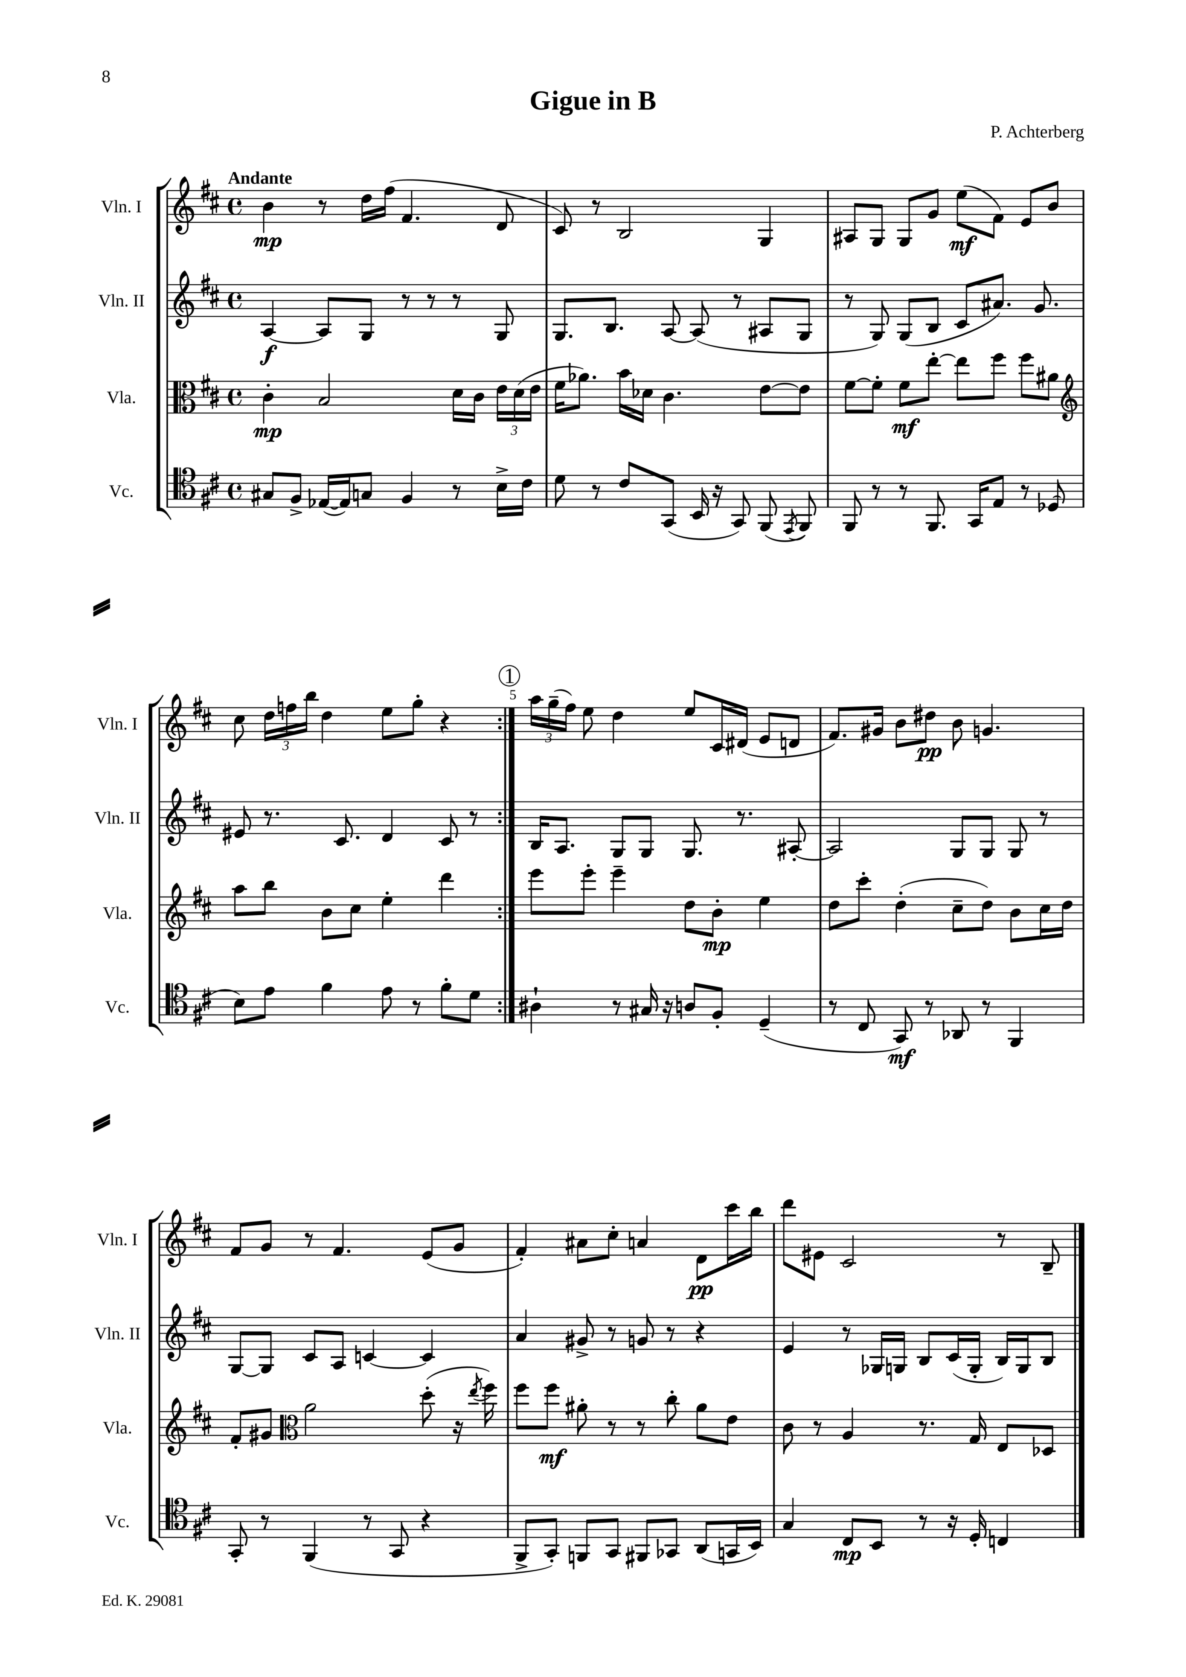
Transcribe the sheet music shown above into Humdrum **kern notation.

**kern	**kern	**kern	**kern
*staff4	*staff3	*staff2	*staff1
*clefC4	*clefC3	*clefG2	*clefG2
*k[f#c#]	*k[f#c#]	*k[f#c#]	*k[f#c#]
*M4/4	*M4/4	*M4/4	*M4/4
*met(c)	*met(c)	*met(c)	*met(c)
8G#	4c#'	[4A	4b
8F#^	.	.	.
([16E-	2B	8A]	8r
16E-])	.	.	.
8G	.	8G	16dd
.	.	.	(16ff#
4F#	.	8r	4.f#
.	.	8r	.
8r	16d	8r	.
.	16c#	.	.
16B^	24e	8G	8d
.	(24d	.	.
16c#	.	.	.
.	24e	.	.
=	=	=	=
8d	16f#	8.G	8c#)
.	8.a-)	.	.
8r	.	.	8r
.	.	8.B	.
8c#	16b	.	2B
.	16d-	.	.
(8GG	4.c#	[8A	.
16BB	.	(8A]	.
16r	.	.	.
8GG)	.	8r	.
(8FF#	[8e	8A#	4G
8qEE	.	.	.
8FF#)	8e]	8G	.
=	=	=	=
8FF#	[8f#	8r	8A#
8r	8f#']	8G)	8G
8r	8f#	(8G	8G
8.FF#	[8ee'	8B	8g
.	8ee]	8c#	(8ee
16GG	.	.	.
8E	8ff#	8.a#)	8f#)
8r	8ff#	.	8e
.	.	8.g	.
(8D-	8a#	.	8b
=	=	=	=
*	*clefG2	*	*
8B)	8aa	8e#	8cc#
8e	8bb	8.r	24dd
.	.	.	24ff
.	.	.	24bb
4f#	8b	.	4dd
.	.	8.c#	.
.	8cc#	.	.
8e	4ee'	4d	8ee
8r	.	.	8gg'
8f#'	4ddd	8c#	4r
8d	.	8r	.
=:|!	=:|!	=:|!	=:|!
4A#`	8eee	16B	24aa
.	.	.	(24gg~
.	.	8.A	.
.	.	.	24ff#)
.	8eee'	.	8ee
8r	4eee~	8G	4dd
16G#	.	8G	.
16r	.	.	.
8A	8dd	8.G	8ee
8F#'	8b'	.	16c#
.	.	8.r	(16d#
(4D~	4ee	.	8e
.	.	[8A#'	8d
=	=	=	=
8r	8dd	2A#]	8.f#)
8C#	8ccc#'	.	.
.	.	.	16g#
8GG)	(4dd'	.	8b
8r	.	.	8dd#
8AA-	8cc#~	8G	8b
8r	8dd)	8G	4.g
4FF#	8b	8G	.
.	16cc#	8r	.
.	16dd	.	.
=	=	=	=
8GG'	8f#'	[8G	8f#
8r	8g#	8G]	8g
*	*clefC3	*	*
(4FF#	2a	8c#	8r
.	.	8A	4.f#
8r	.	[4c	.
8GG	.	.	.
4r	(8dd'	4c]	(8e
.	16r	.	8g
.	8qee	.	.
.	16ff#)	.	.
=	=	=	=
8FF#^	8ff#	4a	4f#')
8GG')	8ff#	.	.
8FF	8a#'	8g#^	8a#
8GG	8r	8r	8cc#'
8FF#	8r	8g	4a
8GG-	8cc#'	8r	.
(8AA	8a#	4r	8d
16GG	8e	.	16ccc#
16BB)	.	.	16bb
=	=	=	=
4G	8c#	4e	8ddd
.	8r	.	8e#
8C#	4A	8r	2c#
8BB	.	16G-	.
.	.	16G	.
8r	8.r	8B	.
16r	.	(16c#	.
16D'	16G	16G'	.
4C	8E	16B)	8r
.	.	16G	.
.	8D-	8B	8B~
==	==	==	==
*-	*-	*-	*-
